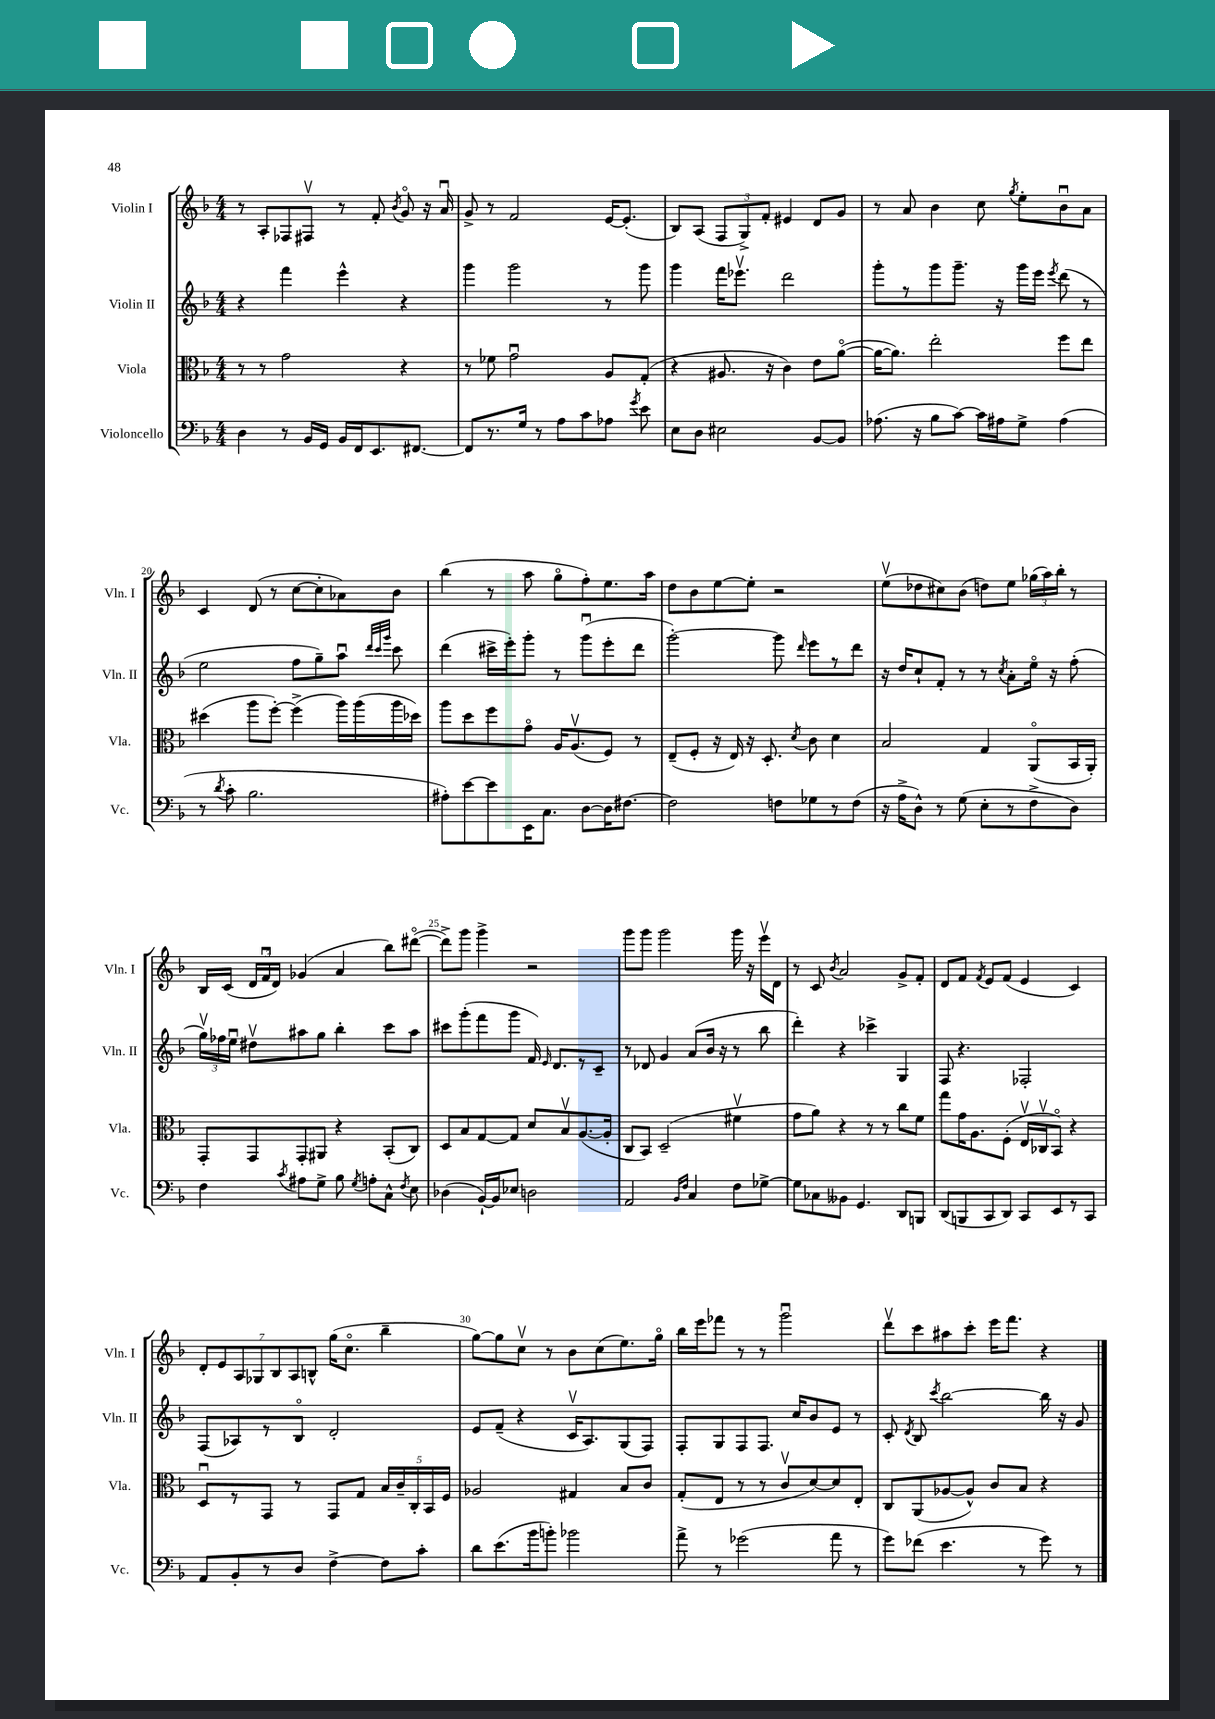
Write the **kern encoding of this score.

**kern	**kern	**kern	**kern
*part4	*part3	*part2	*part1
*staff4	*staff3	*staff2	*staff1
*I"Violoncello	*I"Viola	*I"Violin II	*I"Violin I
*I'Vc.	*I'Vla.	*I'Vln. II	*I'Vln. I
*clefF4	*clefC3	*clefG2	*clefG2
*k[b-]	*k[b-]	*k[b-]	*k[b-]
*M4/4	*M4/4	*M4/4	*M4/4
=16	=16	=16	=16
4D\	8r	4r	8r
.	8r	.	8A'/L
8r	2g\	4fff\	8F-X/
16BB-/LL	.	.	8F#Xv/J
16GG/JJ	.	.	.
16BB-/LL	.	4eee^^\	8r
16FF/J	.	.	.
8.EE/	.	.	8f'/
.	.	.	8qb-/
.	4r	4r	8g/
[8.FF#X/J	.	.	.
.	.	.	16r
.	.	.	16au/
=17	=17	=17	=17
8FF#/L]	8r	4ggg\	8g^/
8.r	8f-X\	.	8r
.	2gu\	2ggg\	2f/
16G/Jk	.	.	.
8r	.	.	.
8A\L	.	.	.
8c\	.	.	.
8A-X\J	8A/L	8r	[16e/KL
.	.	.	(8.e'/J]
8qg/	.	.	.
8e\	(8G'/J	8ggg\	.
=18	=18	=18	=18
8E\L	4r	4ggg\	8B-/L)
8D\J	.	.	(8A/J
2E#X\	8.A#X/	16fff\KL	12F/L
.	.	8.eee-Xv\J	.
.	.	.	12G^/)
.	.	.	12f'/J
.	16r	.	.
.	4c\)	2ddd\	4e#X/
[8BB-/L	8e\L	.	8d/L
8BB-/J]	([8a\J	.	8g/J
=19	=19	=19	=19
(8.A-X\	16a\KL_	8ggg'\L	8r
.	8.a\J])	.	.
.	.	8r	8a/
16r	.	.	.
8B-\L	2ee'\	8ggg\	4b-\
[8c\J)	.	8.ggg~\J	.
16c\LL]	.	.	8cc\
16A#X\J	.	16r	.
.	.	.	8qgg/
8G^\J	.	16ggg\LL	8ee'\L
.	.	16eee\JJ	.
.	.	8qeee/	.
(4A#\	8ff\L	(8ddd\	8b-u\
.	8ee\J	8r	8a\J
!!LO:LB:g=z
=20	=20	=20	=20
8r	(4dd#X\	2ee\	4c/
8qd/	.	.	.
8c'\	.	.	.
2.B-\	8aa\L	.	(8d/
.	[8ff'\J)	.	8r
.	(4ff^\]	8ff\L	[8cc\L
.	.	8gg~\)	8cc'\]
.	16aa\LL)	8aau\J	8a-X\)
.	(16aa\	.	.
.	.	32qqddd/LLL	.
.	.	32qqccc/	.
.	.	32qqggg/JJJ	.
.	16aa\	8ccc\	8b-\J
.	16dd-X\JJ)	.	.
=21	=21	=21	=21
8A#X'\L)	8aa\L	(4ddd\	(4bb-\
[8e\	8dd\	.	.
8e\]	8ff\	16ccc#X^\LL	8r
.	.	16eee'\J)	.
16EE\K	8g\J	8ggg'\J	8aa\
8.C\J	.	.	.
.	16A/KL	8r	8gg\L
.	(8.Av/	.	.
[8D\L	.	(8gggu\L	8ff'\)
16D\K]	8F/J)	8eee'\	8.ee\
[8.F#X\J	.	.	.
.	8r	8ddd\J	.
.	.	.	16aa\Jk
=22	=22	=22	=22
2F#\]	(8E~/L	[2ggg'\)	8dd\L
.	8F'/J	.	8b-\
.	16r	.	[8ee\
.	16E/)	.	.
.	16r	.	8ee'\J]
.	8.D'/	.	.
8Fn\L	.	8ggg\]	2r
.	8qd/	16qqddd/	.
8G-X\	8c\	8eee\L	.
8r	4d\	8r	.
(8F\J	.	8ddd\J	.
=23	=23	=23	=23
16r	2B-/	16r	(8eev\L
16A^\KL	.	16dd/KL	.
8D^^\J)	.	8cc`/	8dd-X\
8r	.	8f'/J	8cc#X\)
(8G\	.	8r	(8b-\J
8E'\L	4G/	8r	8ddn\L)
.	.	8qcc/	.
8r	.	8a'\L	8ee\J
8F^\	(8AA/L	16ee\Jk	(24gg-X\LL
.	.	.	24aa\)
.	.	16r	.
.	.	.	24bb-'\JJ
8D\J)	16BB-/L	(8ff'\	8r
.	16AA'/JJ)	.	.
!!LO:LB:g=z
=24	=24	=24	=24
4F\	8GG'/L	24ggv\LL)	16B-/LL
.	.	24ff-X\	.
.	.	.	(16c/JJ
.	.	24eeu\JJ	.
.	8GG/	8dd#Xv\L	24d/LL
.	.	.	24fu/
.	.	.	24d/JJ)
8qc/	.	.	.
8A#X\L	8GG'/	8aa#X\	(4g-X/
8G^\J	8AA#X/J	8gg\J	.
8B-\	4r	4bb-'\	4a/
8qG/	.	.	.
8An'\L	.	.	.
8C^^\J	(8BB-'/L	8ccc\L	8bb-\L)
8qF/	.	.	.
8E\	8C/J)	8aa#\J	([8ddd#X\J
=25	=25	=25	=25
(4D-X\	8D/L	8ccc#X\L	8ddd#^\L])
.	8B-/	(8ggg'\	8ggg\J
[16BB-`/LL)	[8G/	8fff\	4ggg^\
16BB-/J]	.	.	.
8E-X/J	8G/J]	8ggg\J	.
2Dn\	8d/L	16f/)	2r
.	.	16qqe/	.
.	.	8.d/L	.
.	8B-v/	.	.
.	([8.A/	8r	.
.	.	8c~/J	.
.	16A'/Jk]	.	.
=26	=26	=26	=26
2AA/	8C/L	8r	8ggg\L
.	8BB-/J)	8d-X/	8ggg\J
.	(2D~/	4g/	2ggg\
16qqBB-/LL	.	.	.
16qqF/JJ	.	.	.
4C/	.	(8a/L	.
.	.	16b-/Jk	.
.	.	16r	.
8F\L	4f#Xv\	8r	16ggg\
.	.	.	16r
[8G-X^\J	.	8bb-\	16eeev\LL
.	.	.	16d\JJ
=27	=27	=27	=27
8G-\L]	8g\L	4ddd'\)	8r
8C-X\	8a\J)	.	8c/
.	.	.	8qb-/
8BB--X\J	4r	4r	2a/
4.GG/	.	.	.
.	8r	4ccc-X^\	.
.	8r	.	.
8DD/L	8cc\L	4G/	8g^/L
8BBBn/J	8f\J	.	8f'/J
=28	=28	=28	=28
(8DD/L	8gg\L	8F/	8d/L
8BBBn/	16g\K	4.r	8f/J
.	8.A\	.	.
.	.	.	8qf/
8CC/	.	.	8e/L
8DD/J)	(8F'\J	.	(8f/J
8CC/L	16Ev/LL	2F-X'/	4e/
.	16C-Xv/J	.	.
8EE/	8BB-/J)	.	.
8r	4r	.	4c/)
8CC/J	.	.	.
!!LO:LB:g=z
=29	=29	=29	=29
8AA/L	8Du/L	(8F/L	14d'/L
.	.	.	14e/
8BB-'/	8r	8A-X/)	.
.	.	.	14A/
.	.	.	14G-X/
8r	8GG/J	8r	.
.	.	.	14B-/
.	.	.	14A/
8D/J	8r	8B-/J	.
.	.	.	14Bn^^/J
[4F^\	8GG/L	2d'/	(16gg\KL
.	.	.	8.cc\J
.	8G/J	.	.
8F\L]	20B-/LL	.	4bb-~\
.	20c~/	.	.
.	20C'/	.	.
8c'\J	.	.	.
.	20BB-/	.	.
.	20F/JJ	.	.
=30	=30	=30	=30
8d\L	2A-X/	8e/L	[8gg\L)
(8.e\	.	(8f~/J	8gg\]
.	.	4r	8ccv\J
16b-\k	.	.	.
8bn'\J)	.	.	8r
2b-X\	4G#X/	16cv/KL	8b-\L
.	.	8.A/)	.
.	.	.	(8cc\
.	8B-/L	(8G/	8.ee\)
.	8c/J	8F/J)	.
.	.	.	16gg\Jk
=31	=31	=31	=31
8a^\	(8G'/L	8F'/L	16bb-\LL
.	.	.	16eee\J
8r	8E/J	8G/	8fff-X\J
(2g-X\	8r	8F/	8r
.	8r	8.F/J	8r
.	8cv/L	.	2gggu\
.	.	16cc/KL	.
.	[8d/)	8b-/	.
8a\	8d/]	8e/J	.
8r	8E'/J	8r	.
=32	=32	=32	=32
8g\L)	8C/L	8c'/	8dddv\L
.	.	8qd/	.
(8f-X\J	(8AA/	8B-/	8ccc\
.	.	8qccc/	.
4.e\	[8A-X/	[2bb-\	8aa#X\
.	8A-^^/J])	.	8ccc'\J
.	8c/L	.	16eee\KL
.	.	.	8.fff\J
8r	8B-/J	.	.
8g\)	4r	16bb-\]	4r
.	.	16r	.
8r	.	8g/	.
==	==	==	==
*-	*-	*-	*-
